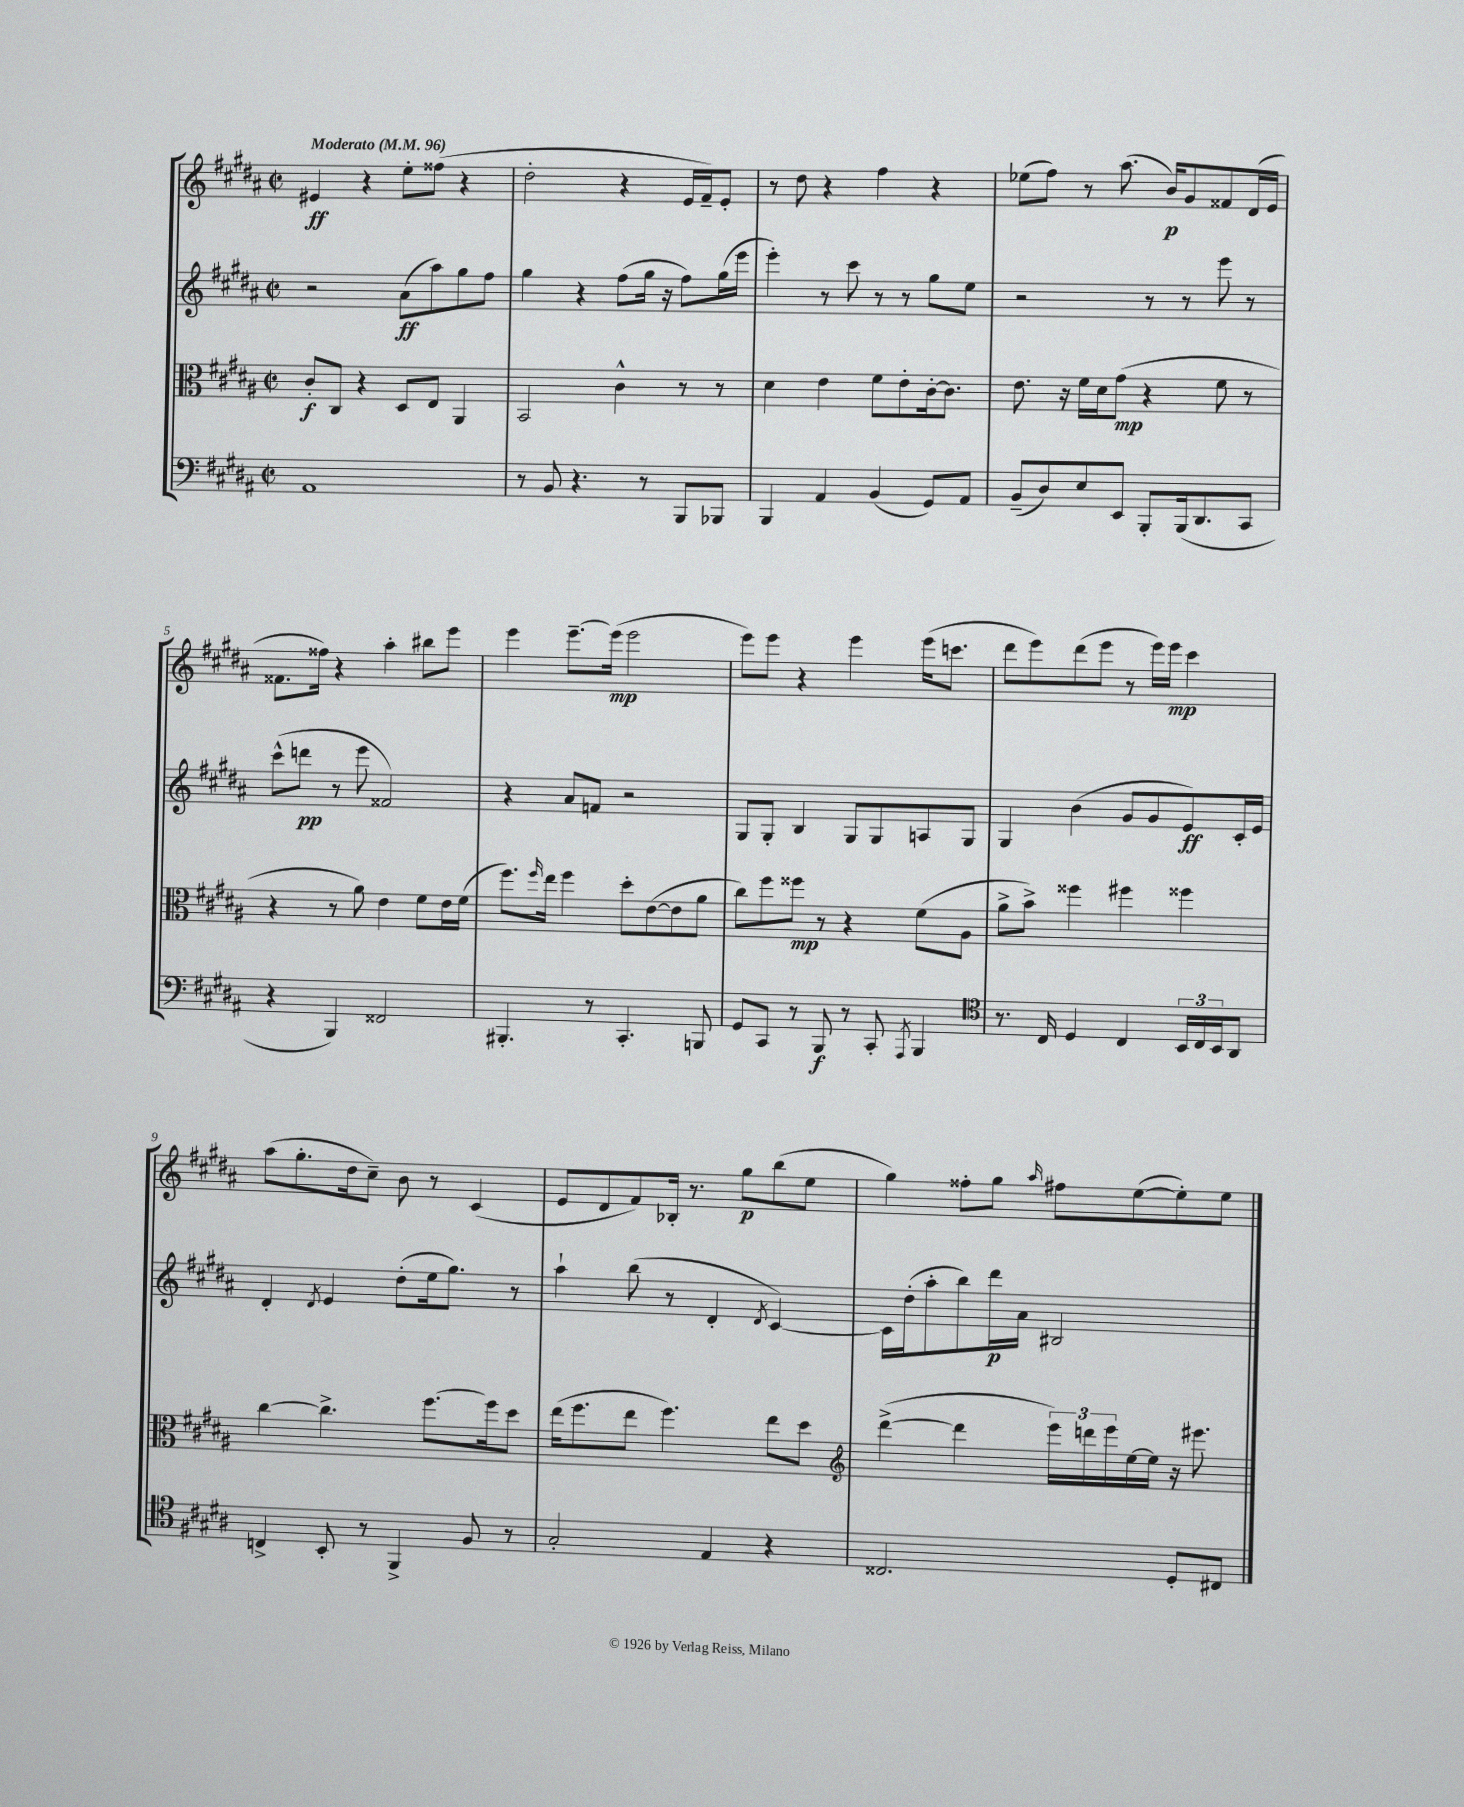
<<
\new StaffGroup <<
\new Staff = "s0" {
    \clef treble \key b \major \defaultTimeSignature \time 2/2 \tempo "Moderato" 4 = 96
    eis'4\ff r4 e''8-. fisis''8( r4 |
    dis''2-. r4 e'16 fis'16--) e'8-. |
    r8 dis''8 r4 fis''4 r4 |
    ees''8( fis''8) r8 ais''8.( b'16\p) gis'8 fisis'8 dis'16( e'16 |
    fisis'8. fisis''16) r4 ais''4-. bis''8 e'''8 |
    e'''4 e'''8.~-- e'''16\mp( e'''2 |
    e'''8) e'''8 r4 e'''4 e'''16( c'''8. |
    dis'''8 e'''8) dis'''8( e'''8 r8 e'''16) e'''16\mp cis'''4 |
    ais''8( gis''8.-. dis''16 cis''8--) b'8 r8 cis'4( |
    e'8 dis'8 fis'8) bes16-. r8. gis''8\p b''8( e''8 |
    gis''4) fisis''8-. gis''8 \grace { ais''16 } fis''8 e''8~( e''8-.) e''8 \bar "|." |
}
\new Staff = "s1" {
    \clef treble \key b \major \defaultTimeSignature \time 2/2
    r2 ais'8\ff( ais''8) gis''8 fis''8 |
    gis''4 r4 fis''8( gis''16 r16 fis''8) gis''16( e'''16 |
    e'''4-.) r8 cis'''8 r8 r8 gis''8 e''8 |
    r2 r8 r8 e'''8 r8 |
    cis'''8-^( d'''8\pp r8 e'''8 fisis'2) |
    r4 ais'8 f'8 r2 |
    gis8 gis8-. b4 gis8 gis8 a8 gis8 |
    gis4 b'4( gis'8 gis'8 e'8\ff) cis'16-. e'16 |
    dis'4-. \acciaccatura { dis'8 } e'4 dis''8-.( e''16 gis''8.) r8 |
    ais''4-! b''8( r8 dis'4-. \acciaccatura { dis'8 } cis'4~) |
    cis'16 dis''16-.( ais''8-. b''8) dis'''16\p ais'16 bis2 \bar "|." |
}
\new Staff = "s2" {
    \clef alto \key b \major \defaultTimeSignature \time 2/2
    cis'8-.\f cis8 r4 dis8 e8 ais,4 |
    b,2 cis'4-^ r8 r8 |
    dis'4 e'4 fis'8 e'8-. cis'16~-. cis'8. |
    e'8. r16 fis'16 dis'16 gis'8\mp( r4 fis'8 r8 |
    r4 r8 ais'8) e'4 fis'8 e'16 fis'16( |
    fis''8.) \grace { fis''16 } e''16 fis''4 dis''8-. e'8~( e'8 ais'8 |
    cis''8) fis''8 fisis''8\mp r8 r4 fis'8( ais8 |
    ais'8-> b'8->) fisis''4 fis''4 fisis''4 |
    cis''4~ cis''4.-> fis''8.~ fis''16 dis''8 |
    e''16( fis''8. e''8 fis''4.) e''8 dis''8 |
    \clef treble dis'''4~->( dis'''4 \tuplet 3/2 { e'''16) d'''16 e'''16 } e''16~ e''16 r16 eis'''8. \bar "|." |
}
\new Staff = "s3" {
    \clef bass \key b \major \defaultTimeSignature \time 2/2
    ais,1 |
    r8 b,8 r4. r8 b,,8 bes,,8 |
    b,,4 ais,4 b,4( gis,8) ais,8 |
    b,8--( dis8) e8 e,8 b,,8-. b,,16( dis,8. cis,8 |
    r4 b,,4) fisis,2 |
    bis,,4.-. r8 cis,4.-. b,,8 |
    gis,8 cis,8 r8 b,,8\f r8 cis,8-. \acciaccatura { ais,,8 } b,,4 |
    \clef tenor r8. cis16 dis4 cis4 \tuplet 3/2 { b,16 cis16 b,16 } ais,8 |
    c4-> b,8-. r8 fis,4-> fis8 r8 |
    gis2-. e4 r4 |
    cisis2. dis8-. cis8 \bar "|." |
}
>>
>>
